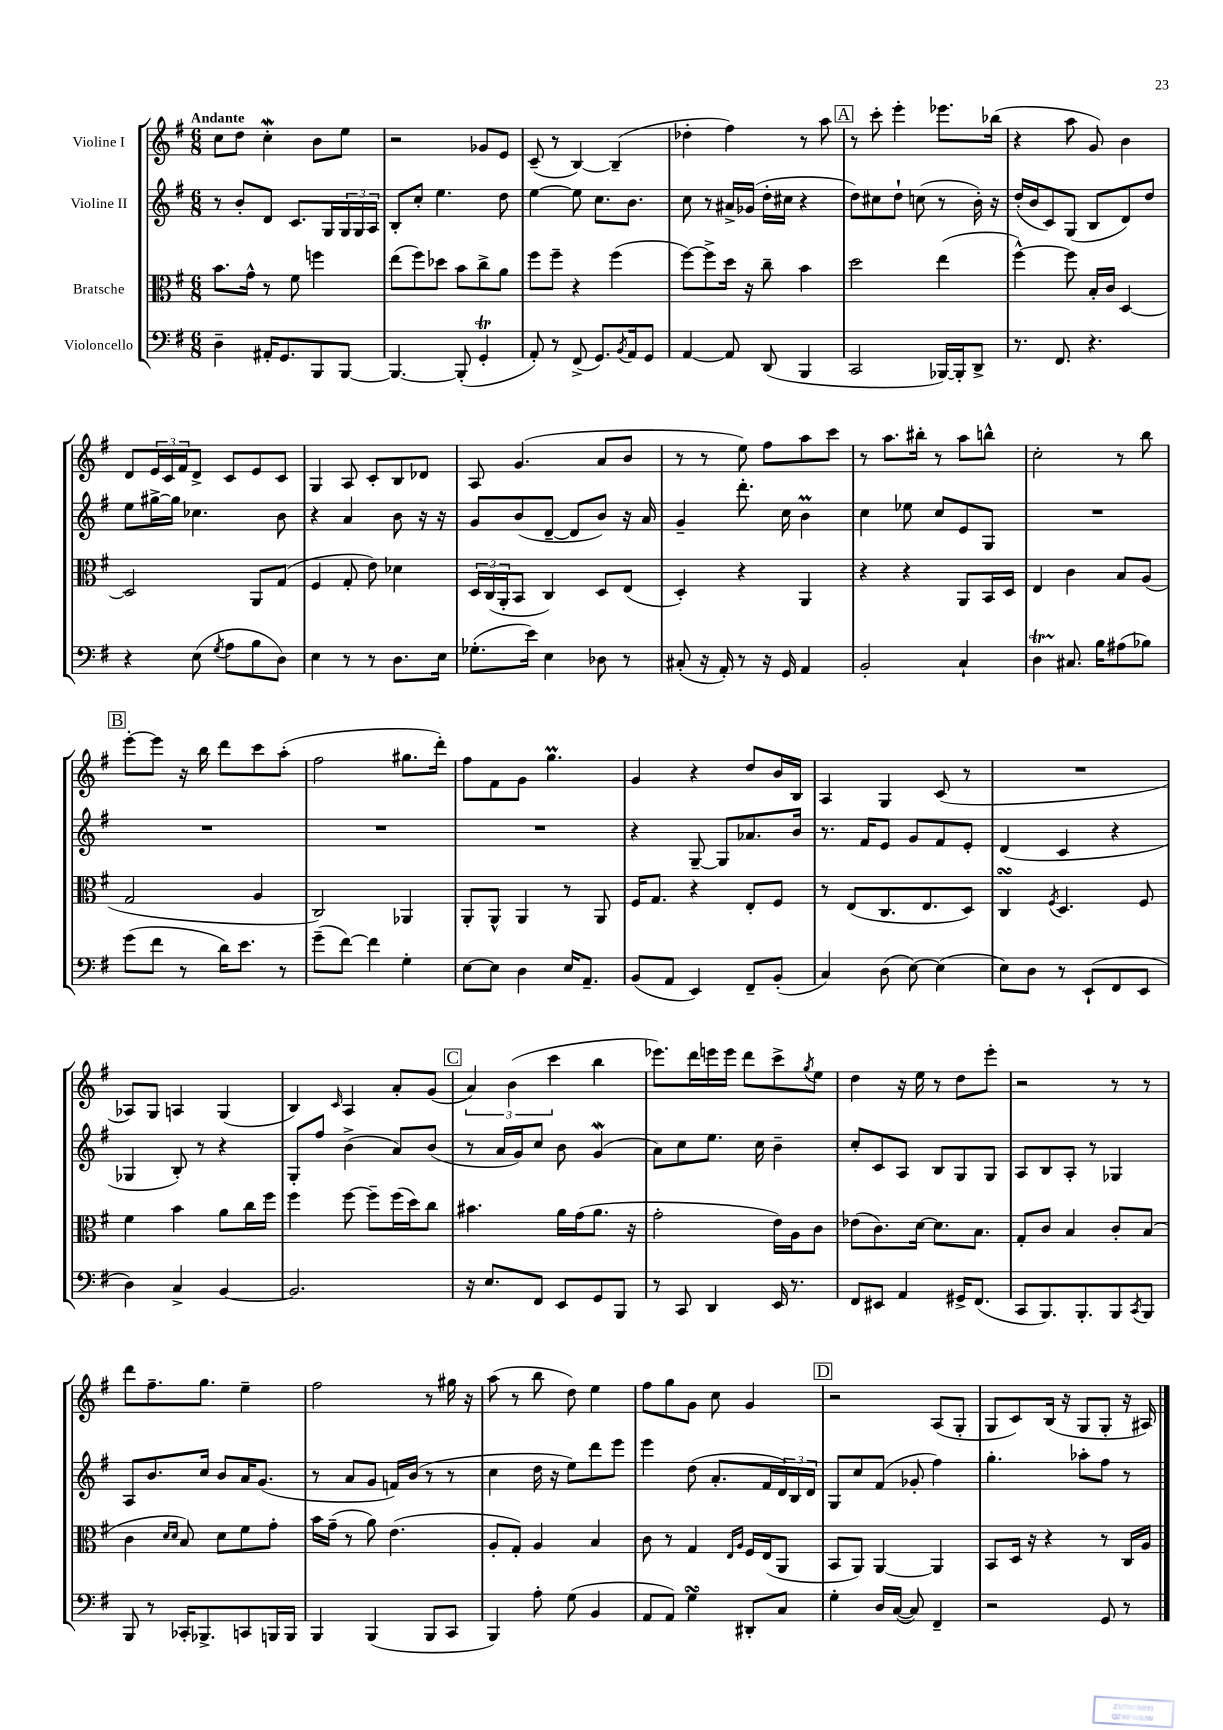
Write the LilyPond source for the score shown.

<<
\new StaffGroup <<
\new Staff = "s0" \with { instrumentName = "Violine I" } {
    \clef treble \key g \major \numericTimeSignature \time 6/8 \tempo "Andante"
    c''8 d''8 c''4-.\mordent b'8 e''8 |
    r2 ges'8 e'8 |
    c'8--( r8 b4~) b4--( |
    des''4-. fis''4) r8 a''8 |
    \mark \markup { \box "A" } r8 c'''8-. e'''4-. ees'''8. bes''16( |
    r4 a''8 g'8) b'4 |
    d'8 \tuplet 3/2 { e'16 c'16 fis'16 } d'8-> c'8 e'8 c'8 |
    g4 a8 c'8-. b8 des'8 |
    a8 g'4.( a'8 b'8 |
    r8 r8 e''8) fis''8 a''8 c'''8 |
    r8 a''8. bis''16-. r8 a''8 b''8-^ |
    c''2-. r8 b''8 |
    \mark \markup { \box "B" } e'''8~-. e'''8 r16 b''16 d'''8 c'''8 a''8-.( |
    fis''2 gis''8. d'''16-.) |
    fis''8 fis'8 g'8 g''4.\prall |
    g'4 r4 d''8 b'16 b16 |
    a4 g4 c'8( r8 |
    R2. |
    aes8) g8 a4 g4( |
    b4) \grace { c'16 } a4 a'8-. g'8( |
    \mark \markup { \box "C" } \tuplet 3/2 { a'4) b'4( c'''4 } b''4 |
    ees'''8.) d'''16 e'''16 e'''16 d'''8 c'''8-> \acciaccatura { g''8 } e''8 |
    d''4 r16 e''16 r8 d''8 e'''8-. |
    r2 r8 r8 |
    d'''8 fis''8.-- g''8. e''4-- |
    fis''2 r8 gis''16 r16 |
    a''8( r8 b''8 d''8) e''4 |
    fis''8 g''8 g'8 c''8 g'4 |
    \mark \markup { \box "D" } r2 a8( g8-. |
    g8 c'8) b16( r16 g8 g8-. r16 ais16) \bar "|." |
}
\new Staff = "s1" \with { instrumentName = "Violine II" } {
    \clef treble \key g \major \numericTimeSignature \time 6/8
    r8 b'8-. d'8 c'8. g16 \tuplet 3/2 { g16 g16 a16 } |
    b8-. c''8-. e''4. d''8 |
    e''4~ e''8 c''8. b'8. |
    c''8 r8 ais'16-> ges'16( d''16-. cis''16 r4 |
    \mark \markup { \box "A" } d''8) cis''8 d''8-! c''8( r8 b'16-.) r16 |
    d''16-.( b'16 c'8) g8( b8 d'8) d''8 |
    e''8 gis''16~-> gis''16 ces''4. b'8 |
    r4 a'4 b'8 r16 r16 |
    g'8 b'8( d'8~-- d'8 b'8) r16 a'16 |
    g'4-- d'''8.-. c''16 b'4\prall |
    c''4 ees''8 c''8 e'8 g8 |
    R2. |
    \mark \markup { \box "B" } R2. |
    R2. |
    R2. |
    r4 g8~-- g8 aes'8. b'16 |
    r8. fis'16 e'8 g'8 fis'8 e'8-. |
    d'4( c'4 r4 |
    ges4 b8-.) r8 r4 |
    g8-. fis''8 b'4->( a'8) b'8( |
    \mark \markup { \box "C" } r8 a'16 g'16) c''8 b'8 g'4\mordent( |
    a'8) c''8 e''8. c''16 b'4-- |
    c''8-. c'8 a8 b8 g8 g8 |
    a8 b8 a8-. r8 ges4 |
    a8 b'8. c''16 b'8 a'16 g'8.( |
    r8 a'8 g'8 f'16) b'16( r8 r8 |
    c''4 d''16 r16 e''8) d'''8 e'''8 |
    e'''4 d''8( a'8.-. fis'16 \tuplet 3/2 { d'16) b16 d'16 } |
    \mark \markup { \box "D" } g8 c''8 fis'8( ges'8-. fis''4) |
    g''4.-. aes''8-. fis''8 r8 \bar "|." |
}
\new Staff = "s2" \with { instrumentName = "Bratsche" } {
    \clef alto \key g \major \numericTimeSignature \time 6/8
    b'8. g'16-^ r8 fis'8 f''4 |
    e''8( fis''8) des''8 b'8 c''8-> a'8 |
    fis''8 fis''8-- r4 fis''4( |
    fis''8~) fis''8-> d''16 r16 c''8-- b'4 |
    \mark \markup { \box "A" } d''2 e''4( |
    fis''4~-^) fis''8 b16-. c'16 d4~ |
    d2 a,8 g8( |
    fis4 g8-. e'8) des'4 |
    \tuplet 3/2 { d16 c16( a,16-. } b,8 c4) d8 e8( |
    d4-.) r4 a,4 |
    r4 r4 a,8 b,16 d16 |
    e4 c'4 b8 a8( |
    \mark \markup { \box "B" } g2 a4 |
    c2) aes,4 |
    a,8-. a,8-^ a,4 r8 a,8 |
    fis16 g8. r4 e8-. fis8 |
    r8 e8( c8. e8. d8) |
    c4\turn \acciaccatura { fis8 } d4. fis8 |
    fis'4 b'4 a'8 c''16 fis''16 |
    fis''4 fis''8~ fis''8-- fis''16( d''16) c''8 |
    \mark \markup { \box "C" } bis'4. a'16 g'16( a'8. r16 |
    g'2-. e'16) a16 c'8 |
    ees'8( c'8.) d'16~ d'8. b8. |
    g8-. c'8 b4 c'8-. b8( |
    c'4 \grace { d'16 d'16 } b8) d'8 fis'8 g'8-. |
    b'16 g'16--( r8 a'8) e'4.( |
    a8-. g8-.) a4 b4 |
    c'8 r8 g4 \grace { e16 a16 } fis16 e16( a,8 |
    \mark \markup { \box "D" } b,8 a,8) a,4~ a,4 |
    b,8 d16 r16 r4 r8 c16 a16 \bar "|." |
}
\new Staff = "s3" \with { instrumentName = "Violoncello" } {
    \clef bass \key g \major \numericTimeSignature \time 6/8
    d4-- ais,16-. g,8. b,,8 b,,8~ |
    b,,4.~ b,,8-.( g,4-.\trill |
    a,8-.) r8 fis,8->( g,8.) \acciaccatura { b,8 } a,16 g,8 |
    a,4~ a,8 d,8( b,,4 |
    \mark \markup { \box "A" } c,2 bes,,16~) bes,,16-. d,8-> |
    r8. fis,8. r4. |
    r4 e8( \acciaccatura { g8 } a8 b8 d8) |
    e4 r8 r8 d8. e16 |
    ges8.-.( e'16) e4 des8 r8 |
    cis8-.( r16 a,16-.) r8 r16 g,16 a,4 |
    b,2-. c4-! |
    d4\startTrillSpan cis8.\stopTrillSpan b16 ais8( bes8) |
    \mark \markup { \box "B" } g'8( fis'8 r8 d'16) e'8. r8 |
    g'8--( fis'8~) fis'4 g4-. |
    e8~ e8 d4 e16 a,8.-- |
    b,8( a,8 e,4) fis,8-- b,8-.( |
    c4) d8( e8~) e4( |
    e8) d8 r8 e,8-!( fis,8 e,8 |
    d4) c4-> b,4~ |
    b,2. |
    \mark \markup { \box "C" } r16 e8. fis,8 e,8 g,8 b,,8 |
    r8 c,8 d,4 e,16 r8. |
    fis,8 eis,8 a,4 gis,16-> fis,8.( |
    c,8 b,,8.) b,,8.-. b,,8 \acciaccatura { c,8 } b,,8 |
    b,,8 r8 ces,16-. bes,,8.-> c,8 b,,16 b,,16 |
    b,,4 b,,4( b,,8 c,8 |
    b,,4) a8-. g8( b,4 |
    a,8 a,8) g4\turn dis,8-. c8 |
    \mark \markup { \box "D" } g4-. d16 c16~( c8) fis,4-- |
    r2 g,8 r8 \bar "|." |
}
>>
>>
\layout { \context { \Score \remove "Bar_number_engraver" } }
